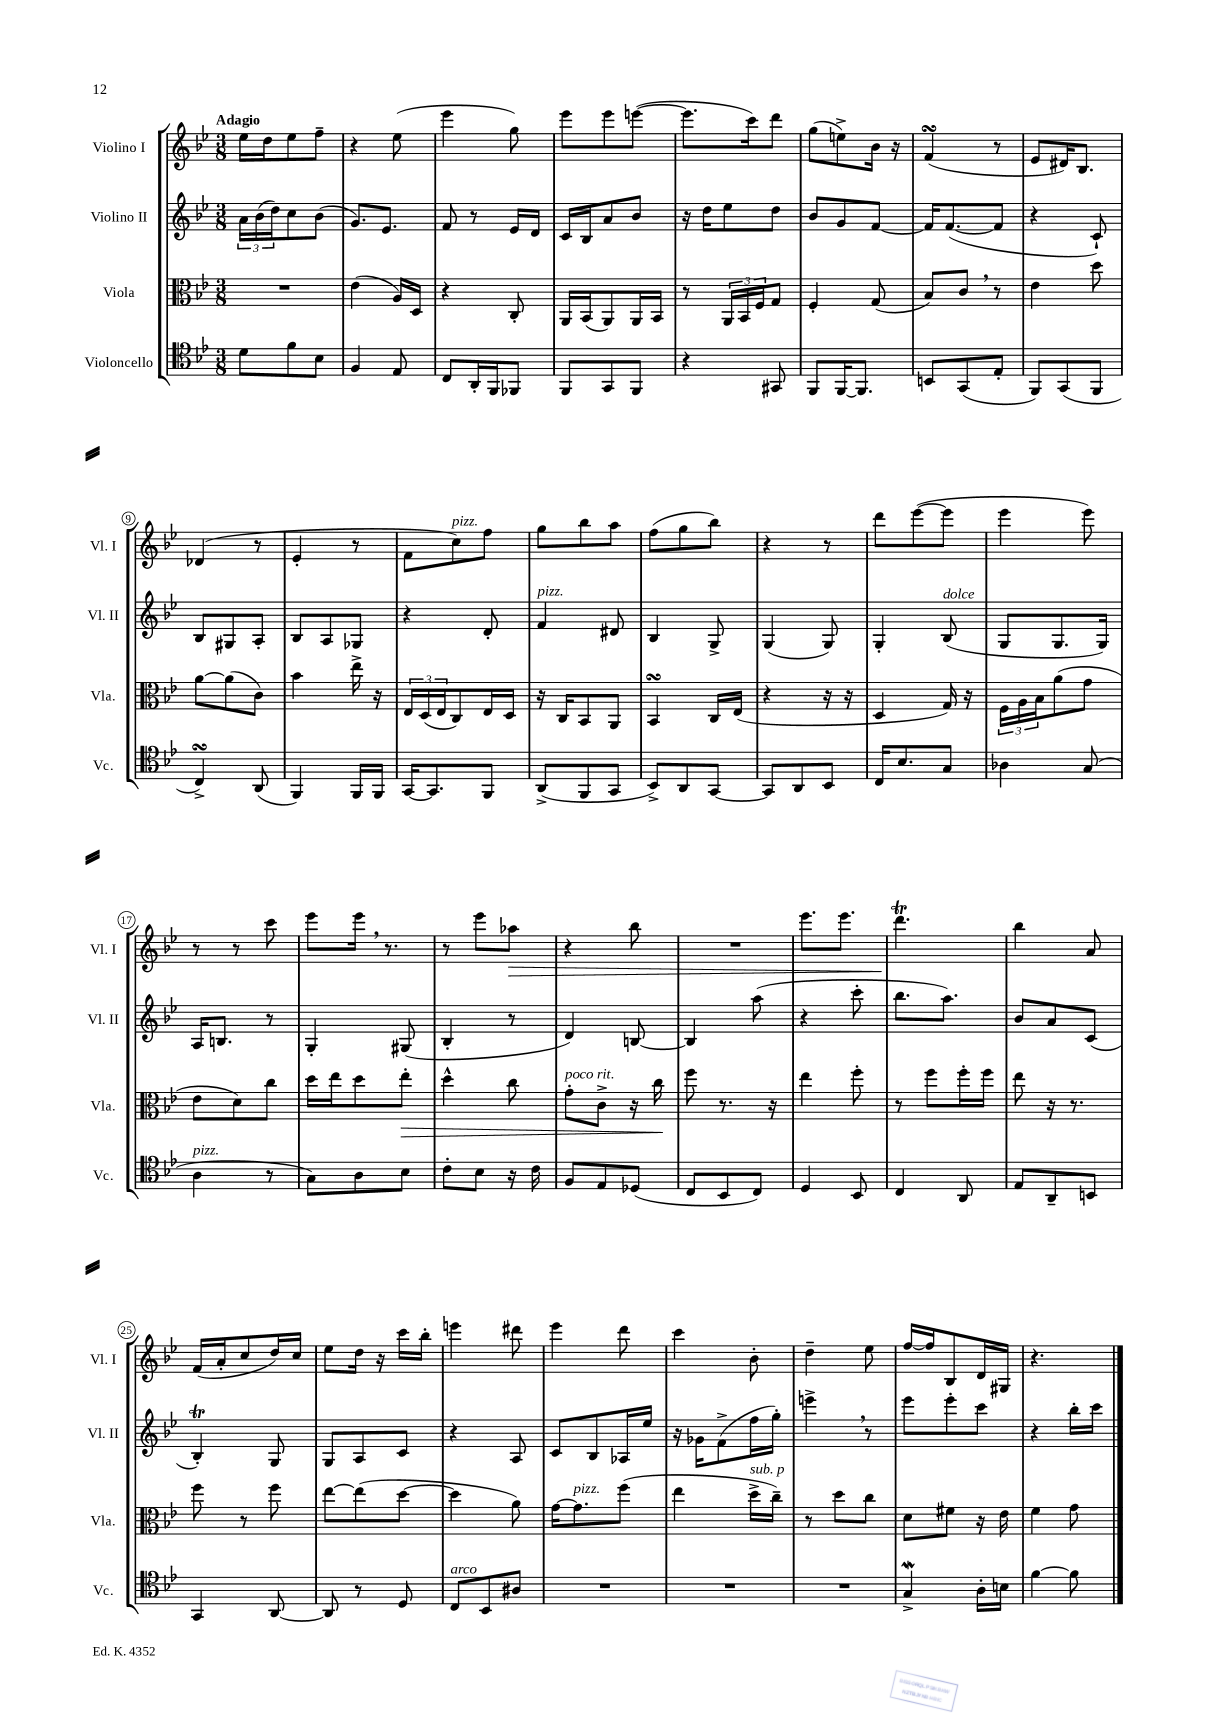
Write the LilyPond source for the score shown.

<<
\new StaffGroup <<
\new Staff = "s0" \with { instrumentName = "Violino I" shortInstrumentName = "Vl. I" } {
    \clef treble \key bes \major \numericTimeSignature \time 3/8 \tempo "Adagio"
    ees''16 d''16 ees''8 f''8-- |
    r4 ees''8( |
    ees'''4 g''8) |
    ees'''8 ees'''8 e'''8~( |
    e'''8. c'''16) d'''8 |
    g''8( e''8->) bes'16 r16 |
    f'4\turn( r8 |
    ees'8 dis'16) bes8. |
    des'4( r8 |
    ees'4-. r8 |
    f'8 c''8^\markup { \italic "pizz." }) f''8 |
    g''8 bes''8 a''8 |
    f''8( g''8 bes''8) |
    r4 r8 |
    d'''8 ees'''8~( ees'''8 |
    ees'''4 ees'''8) |
    r8 r8 c'''8 |
    ees'''8 ees'''16 \breathe r8. |
    r8 ees'''8 aes''8\> |
    r4 bes''8 |
    R4. |
    ees'''8. ees'''8. |
    d'''4.\trill\! |
    bes''4 a'8 |
    f'16( a'16-. c''8 d''16) c''16 |
    ees''8 d''16 r16 c'''16 bes''16-. |
    e'''4 dis'''8 |
    ees'''4 d'''8 |
    c'''4 bes'8-. |
    d''4-- ees''8 |
    f''16~ f''16 bes8 d'16 gis16 |
    r4. \bar "|." |
}
\new Staff = "s1" \with { instrumentName = "Violino II" shortInstrumentName = "Vl. II" } {
    \clef treble \key bes \major \numericTimeSignature \time 3/8
    \tuplet 3/2 { a'16 bes'16( d''16) } c''8 bes'8( |
    g'8.) ees'8. |
    f'8 r8 ees'16 d'16 |
    c'16 bes16 a'8 bes'8 |
    r16 d''16 ees''8 d''8 |
    bes'8 g'8 f'8~ |
    f'16 f'8.~( f'8 |
    r4 c'8-!) |
    bes8 gis8 a8-. |
    bes8 a8 ges8 |
    r4 d'8-. |
    f'4^\markup { \italic "pizz." } dis'8 |
    bes4 g8-> |
    g4( g8) |
    g4-. bes8^\markup { \italic "dolce" }( |
    g8 g8. g16) |
    a16 b8. r8 |
    g4-. gis8( |
    bes4-. r8 |
    d'4) b8~ |
    b4 a''8( |
    r4 c'''8-. |
    bes''8. a''8.) |
    bes'8 a'8 c'8( |
    bes4-.\trill) g8 |
    g8 a8 c'8 |
    r4 a8 |
    c'8 bes8 aes16 ees''16 |
    r16 ges'16 f'8->( f''16 g''16-.) |
    e'''4-> \breathe r8 |
    ees'''8 ees'''8-. c'''8 |
    r4 bes''16-. c'''16 \bar "|." |
}
\new Staff = "s2" \with { instrumentName = "Viola" shortInstrumentName = "Vla." } {
    \clef alto \key bes \major \numericTimeSignature \time 3/8
    R4. |
    ees'4( a16) d16 |
    r4 c8-. |
    a,16 bes,16( a,8) a,16 bes,16 |
    r8 \tuplet 3/2 { a,16 bes,16 f16 } g8 |
    f4-. g8( |
    bes8) c'8 \breathe r8 |
    ees'4 d''8 |
    a'8~ a'8( c'8) |
    bes'4 ees''16-> r16 |
    \tuplet 3/2 { ees16 d16( ees16 } c8) ees16 d16 |
    r16 c16 bes,8 a,8 |
    bes,4\turn c16 ees16( |
    r4 r16 r16 |
    d4 g16) r16 |
    \tuplet 3/2 { f16 a16 bes16 } a'8( g'8 |
    ees'8 d'8) c''8 |
    d''16 ees''16 d''8 ees''8-.\> |
    d''4-^ c''8 |
    g'8-.^\markup { \italic "poco rit." } c'8-> r16 c''16\! |
    f''8 r8. r16 |
    ees''4 f''8-. |
    r8 f''8 f''16-. f''16 |
    ees''8 r16 r8. |
    f''8 r8 f''8 |
    ees''8~ ees''8( d''8~ |
    d''4 a'8) |
    g'16~ g'8.^\markup { \italic "pizz." } f''8( |
    ees''4 d''16->^\markup { \italic "sub. p" } c''16--) |
    r8 d''8 c''8 |
    d'8 fis'8 r16 ees'16 |
    f'4 g'8 \bar "|." |
}
\new Staff = "s3" \with { instrumentName = "Violoncello" shortInstrumentName = "Vc." } {
    \clef tenor \key bes \major \numericTimeSignature \time 3/8
    d'8 f'8 bes8 |
    f4 ees8 |
    c8 a,16-. f,16 fes,8 |
    f,8 g,8 f,8 |
    r4 gis,8 |
    f,8 f,16~ f,8. |
    b,8 g,8( ees8-. |
    f,8) g,8( f,8 |
    c4->\turn) a,8( |
    f,4) f,16 f,16 |
    g,16~ g,8. f,8 |
    a,8->( f,8 g,8 |
    bes,8->) a,8 g,8~ |
    g,8 a,8 bes,8 |
    c16 bes8. g8 |
    aes4 g8( |
    a4^\markup { \italic "pizz." } r8 |
    g8) a8 bes8 |
    c'8-. bes8 r16 c'16 |
    f8 ees8 des8( |
    c8 bes,8 c8) |
    d4 bes,8 |
    c4 a,8 |
    ees8 a,8-- b,8 |
    g,4 a,8~ |
    a,8 r8 d8 |
    c8^\markup { \italic "arco" } bes,8 ais8 |
    R4. |
    R4. |
    R4. |
    g4->\mordent a16-. b16 |
    f'4~ f'8 \bar "|." |
}
>>
>>
\layout { \context { \Score \override BarNumber.stencil = #(make-stencil-circler 0.1 0.3 ly:text-interface::print) } }
